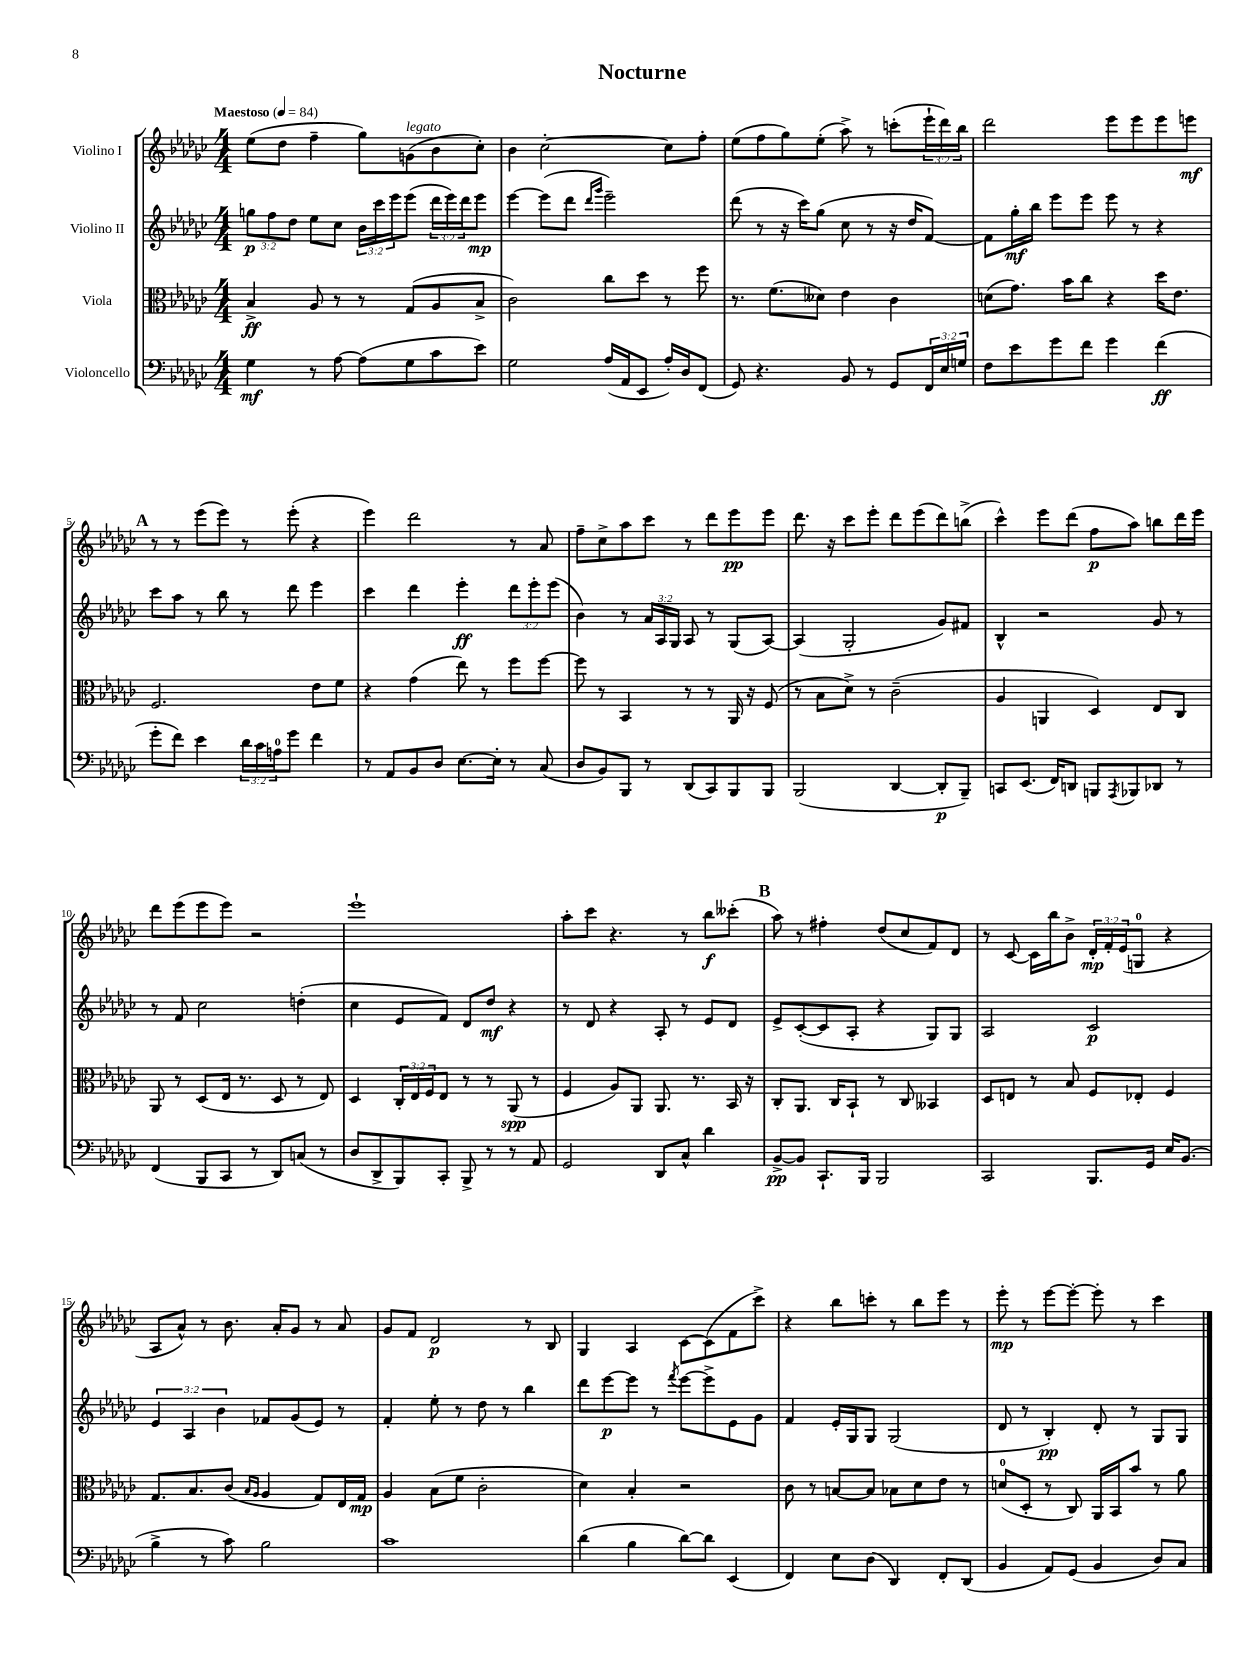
\header { title = "Nocturne" }
<<
\new StaffGroup <<
\new Staff = "s0" \with { instrumentName = "Violino I" } {
    \clef treble \key ges \major \numericTimeSignature \time 4/4 \override Staff.TupletNumber.text = #tuplet-number::calc-fraction-text \tempo "Maestoso" 4 = 84
    ees''8( des''8 f''4-- ges''8) g'8^\markup { \italic "legato" }( bes'8 ces''8-.) |
    bes'4 ces''2~-. ces''8 f''8-. |
    ees''8( f''8 ges''8) ees''8-.( aes''8->) r8 c'''8-.( \tuplet 3/2 { ees'''16-! des'''16) bes''16 } |
    des'''2 ees'''8 ees'''8 ees'''8 e'''8\mf |
    \mark \markup { \bold "A" } r8 r8 ees'''8( ees'''8) r8 ees'''8-.( r4 |
    ees'''4) des'''2 r8 aes'8 |
    f''8-- ces''8-> aes''8 ces'''8 r8 des'''8 ees'''8\pp ees'''8 |
    des'''8. r16 ces'''8 ees'''8-. des'''8 ees'''8( des'''8) b''8->( |
    ces'''4-^) ees'''8 des'''8( f''8\p aes''8) b''8 des'''16 ees'''16 |
    des'''8 ees'''8( ees'''8 ees'''8) r2 |
    ees'''1-! |
    aes''8-. ces'''8 r4. r8 bes''8\f ceses'''8-.( |
    \mark \markup { \bold "B" } aes''8) r8 fis''4-. des''8( ces''8 f'8) des'8 |
    r8 ces'8~ ces'16 bes''16 bes'8-> \tuplet 3/2 { des'16-.\mp f'16-. ees'16( } g8-0 r4 |
    aes8 aes'8-^) r8 bes'8. aes'16-. ges'8 r8 aes'8 |
    ges'8 f'8 des'2\p r8 bes8 |
    ges4 aes4 ces'8~ ces'8( f'8 ces'''8->) |
    r4 bes''8 c'''8-. r8 bes''8 ees'''8 r8 |
    ees'''8-.\mp r8 ees'''8~ ees'''8~-. ees'''8-. r8 ces'''4 \bar "|." |
}
\new Staff = "s1" \with { instrumentName = "Violino II" } {
    \clef treble \key ges \major \numericTimeSignature \time 4/4 \override Staff.TupletNumber.text = #tuplet-number::calc-fraction-text
    \tuplet 3/2 { g''8\p f''8 des''8 } ees''8 ces''8 \tuplet 3/2 { bes'16 ces'''16 ees'''16 } ees'''8( \tuplet 3/2 { des'''16 ees'''16) des'''16 } ees'''8\mp |
    ees'''4~ ees'''8( des'''8 \grace { des'''16 ges'''16 } ees'''2--) |
    des'''8( r8 r16 ces'''16) ges''8( ces''8 r8 r16 des''16 f'8~) |
    f'8 ges''16-.\mf bes''16 ees'''8 ees'''8 ees'''8 r8 r4 |
    \mark \markup { \bold "A" } ces'''8 aes''8 r8 bes''8 r8 des'''8 ees'''4 |
    ces'''4 des'''4 ees'''4-.\ff \tuplet 3/2 { des'''8 ees'''8-. ees'''8( } |
    bes'4) r8 \tuplet 3/2 { aes'16 aes16 ges16 } aes8 r8 ges8( aes8~) |
    aes4( ges2-. ges'8) fis'8 |
    bes4-^ r2 ges'8 r8 |
    r8 f'8 ces''2 d''4-.( |
    ces''4 ees'8 f'8) des'8 des''8\mf r4 |
    r8 des'8 r4 aes8-. r8 ees'8 des'8 |
    \mark \markup { \bold "B" } ees'8-> ces'8~-.( ces'8 aes8-. r4 ges8) ges8 |
    aes2 ces'2\p |
    \tuplet 3/2 { ees'4 aes4 bes'4 } fes'8 ges'8( ees'8) r8 |
    f'4-. ees''8-. r8 des''8 r8 bes''4 |
    des'''8 ees'''8~\p ees'''8 r8 \acciaccatura { f'''8 } ees'''8~ ees'''8-> ees'8 ges'8 |
    f'4 ees'16-. ges16 ges8 ges2( |
    des'8 r8 bes4-.\pp) des'8-. r8 ges8 ges8 \bar "|." |
}
\new Staff = "s2" \with { instrumentName = "Viola" } {
    \clef alto \key ges \major \numericTimeSignature \time 4/4 \override Staff.TupletNumber.text = #tuplet-number::calc-fraction-text
    bes4->\ff aes8 r8 r8 ges8( aes8 bes8-> |
    ces'2) ces''8 des''8 r8 f''8 |
    r8. f'8.( deses'8) ees'4 ces'4 |
    d'8( ges'8.) bes'16 ces''8 r4 des''16 ees'8. |
    \mark \markup { \bold "A" } f2. ees'8 f'8 |
    r4 ges'4( ees''8) r8 f''8 f''8~ |
    f''8 r8 bes,4 r8 r8 aes,16 r16 f8( |
    r8 bes8 des'8->) r8 ces'2--( |
    aes4 a,4 des4) ees8 ces8 |
    aes,8 r8 des8( ees16 r8. des8 r8 ees8) |
    des4 \tuplet 3/2 { ces16-. ees16 f16 } ees8 r8 r8 aes,8\spp( r8 |
    f4 aes8) aes,8 aes,8. r8. bes,16 r16 |
    \mark \markup { \bold "B" } ces8-. aes,8. ces16 bes,8-! r8 ces8 beses,4 |
    des8 e8 r8 bes8 f8 ees8-. f4 |
    ges8. bes8. ces'8( \grace { bes16 aes16 } aes4 ges8) ees16 ges16\mp |
    aes4 bes8( f'8 ces'2-. |
    des'4) bes4-. r2 |
    ces'8 r8 b8~ b8 bes8 des'8 ees'8 r8 |
    d'8-0( des8-. r8 ces8) aes,16 bes,16 bes'8 r8 aes'8 \bar "|." |
}
\new Staff = "s3" \with { instrumentName = "Violoncello" } {
    \clef bass \key ges \major \numericTimeSignature \time 4/4 \override Staff.TupletNumber.text = #tuplet-number::calc-fraction-text
    ges4\mf r8 aes8~ aes8( ges8 ces'8 ees'8) |
    ges2 aes16( aes,16 ees,8 aes16-.) des16 f,8( |
    ges,8) r4. bes,8 r8 ges,8 \tuplet 3/2 { f,16 ees16 g16 } |
    f8 ees'8 ges'8 f'8 ges'4 f'4\ff( |
    \mark \markup { \bold "A" } ges'8-. f'8) ees'4 \tuplet 3/2 { des'16 ces'16 a16-0 } ges'8 f'4 |
    r8 aes,8 bes,8 des8 ees8.~ ees16-. r8 ces8( |
    des8 bes,8) bes,,8 r8 des,8( ces,8) bes,,8 bes,,8 |
    bes,,2( des,4~ des,8-.\p bes,,8--) |
    c,8 ees,8.( f,16) d,8 b,,8 \acciaccatura { aes,,8 } bes,,8 des,8 r8 |
    f,4( bes,,8 ces,8 r8 des,8) c8( r8 |
    des8 des,8-> bes,,8) ces,8-. bes,,8-> r8 r8 aes,8 |
    ges,2 des,8 ces8-^ des'4 |
    \mark \markup { \bold "B" } bes,8~->\pp bes,8 ces,8.-! bes,,16 bes,,2 |
    ces,2 bes,,8. ges,16 ees16 bes,8.( |
    bes4-> r8 ces'8) bes2 |
    ces'1 |
    des'4( bes4 des'8~) des'8 ees,4( |
    f,4) ees8 des8( des,4) f,8-. des,8( |
    bes,4 aes,8) ges,8( bes,4 des8) ces8 \bar "|." |
}
>>
>>
